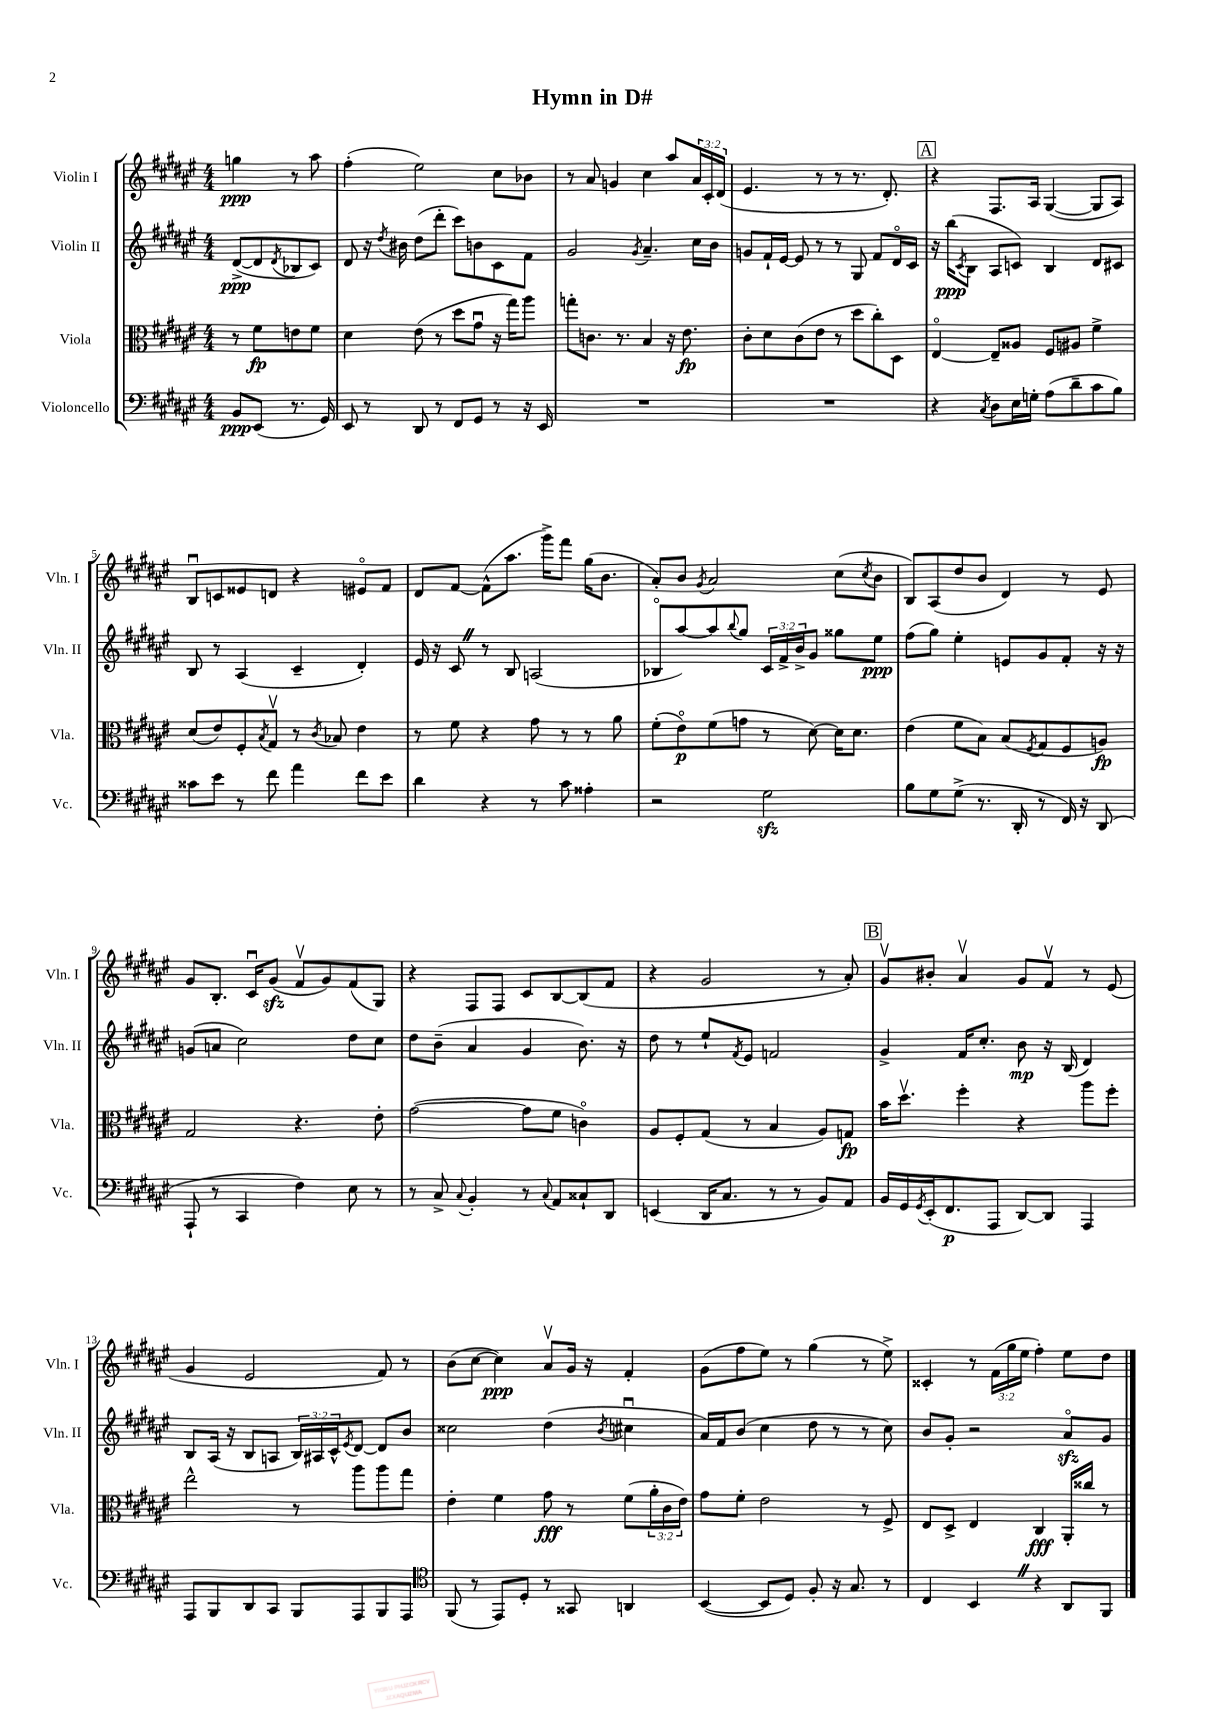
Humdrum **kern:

**kern	**kern	**kern	**kern
*staff4	*staff3	*staff2	*staff1
*clefF4	*clefC3	*clefG2	*clefG2
*k[f#c#g#d#a#e#]	*k[f#c#g#d#a#e#]	*k[f#c#g#d#a#e#]	*k[f#c#g#d#a#e#]
*M4/4	*M4/4	*M4/4	*M4/4
8BB/L	8r	([8d#^/L	4gg\
(8EE#/J	8f#\L	8d#/]	.
.	.	8qd#/	.
8.r	8e\	8B-/	8r
.	8f#\J	8c#/J)	8aa#\
16GG#/)	.	.	.
=	=	=	=
8EE#/	4d#\	8d#/	(4ff#'\
8r	.	16r	.
.	.	8qdd#/	.
.	.	16b#\	.
8DD#/	(8e#\	(8dd#\L	2ee#\)
8r	8r	8ddd#'\J	.
8FF#/L	8dd#\L	8ccc#\L)	.
8GG#/J	8g#u\J	8b\	.
8r	16r	8c#\	8cc#\L
.	16gg#\LK)	.	.
16r	8aa#\J	8f#\J	8b-\J
16EE#/	.	.	.
=	=	=	=
1r	8gg'\L	2g#/	8r
.	8.c\J	.	8a#/
.	.	.	4g/
.	8.r	.	.
.	.	8qg#/	.
.	4B/	4.a#~/	4cc#\
.	16r	.	8aa#/L
.	8.e#\	.	.
.	.	16cc#\LL	24a#/L
.	.	.	24c#'/
.	.	16b\JJ	.
.	.	.	(24d#/JJ
=	=	=	=
1r	8c#'\L	8g/L	4.e#/
.	8d#\	16f#`/L	.
.	.	[16e#/JJ	.
.	(8c#\	8e#/]	.
.	8e#\J	8r	8r
.	8r	8r	8r
.	8dd#\L	8G#/	8.r
.	8cc#'\)	8f#/L	.
.	.	.	8.d#'/)
.	8D#\J	16d#o/L	.
.	.	16c#/JJ	.
=	=	=	=
4r	[4E#o/	16r	4r
.	.	(16bb\LK	.
.	.	8qc#/	.
.	.	8B\J	.
8qC#/	.	.	.
8D#\L	8E#~/]L	8A#/L	8.F#/L
16E#\L	8A##/J	8c/J)	.
16G'\JJ	.	.	16A#/Jk
(8A#\L	8F#/L	4B/	([4G#/
8d#~\	8A#/J	.	.
8c#\	4f#^\	8d#/L	8G#/]L
8B\J)	.	8c#/J	8A#/J)
=	=	=	=
8c##\L	(8d#/L	8B/	8Bu/L
8e#\J	8e#/)	8r	8c/
8r	8F#'/	(4A#/	8e##/
.	8qB/	.	.
8f#\	8G#v/J	.	8d/J
4a#\	8r	4c#~/	4r
.	8qc#/	.	.
.	8B-/	.	.
8f#\L	4e#\	4d#'/)	8e#o/L
8e#\J	.	.	8f#/J
=	=	=	=
4d#\	8r	16e#/	8d#/L
.	.	16r	.
.	8f#\	8c#/	[8f#/J
4r	4r	8r	(8f#^^\]L
.	.	8B/	8.aa#\J
8r	8g#\	(2A/	.
.	.	.	16ggg#^\LK)
8c#\	8r	.	8fff#\J
4A##'\	8r	.	(16gg#\LK
.	.	.	8.b\J
.	8a#\	.	.
=	=	=	=
2r	(8f#'\L	8B-o/L	8a#'/L)
.	8e#o\)	[8aa#/)	8b/J
.	.	.	8qg#/
.	(8f#\	8aa#/]	2a#/
.	.	8qqbb/	.
.	8g\J	8gg#/J	.
2G#\	8r	24c#/LL	.
.	.	24f#^/	.
.	.	24b^/J	.
.	[8d#\)	8g#/J	.
.	16d#\]LK	8gg##\L	(8cc#\L
.	8.d#\J	.	.
.	.	.	8qcc#/
.	.	8ee#\J	8b\J
=	=	=	=
8B\L	(4e#\	(8ff#\L	8B/L)
8G#\	.	8gg#\J)	(8A#/
(8G#^\J	8f#\L	4ee#'\	8dd#/
8.r	8B\J)	.	8b/J
.	(8B/L	8e/L	4d#/)
16DD#'/	.	.	.
.	8qF#/	.	.
8r	8G#/	8g#/	.
16FF#/)	8F#/	8f#'/J	8r
16r	.	.	.
(8DD#/	8A/J)	16r	8e#/
.	.	16r	.
=	=	=	=
8AAA#`/	2G#/	(8g/L	8g#/L
8r	.	8a/J	8.B'/J
4CC#/	.	2cc#\)	.
.	.	.	16c#u/LK
.	.	.	(8g#/J
4F#\)	4.r	.	8f#v/L
.	.	.	8g#/)
8E#\	.	8dd#\L	(8f#/
8r	8e#'\	8cc#\J	8G#/J)
=	=	=	=
8r	([2g#\	8dd#\L	4r
8C#^/	.	(8b~\J	.
8qqC#/	.	.	.
4BB'/	.	4a#/	8F#/L
.	.	.	8F#/J
8r	8g#\]L	4g#/	8c#/L
8qqC#/	.	.	.
8AA#/L	8f#\J	.	[8B/
8C##`/	4co\)	8.b\)	(8B/]
8DD#/J	.	.	8f#/J
.	.	16r	.
=	=	=	=
(4EE/	8A#/L	8dd#\	4r
.	8F#'/	8r	.
16DD#/LK	(8G#/J	8ee#`/L	2g#/
8.C#/J	.	.	.
.	.	8qf#/	.
.	8r	8e#/J	.
8r	4B/	2f/	.
8r	.	.	.
8BB/L)	8A#/L)	.	8r
8AA#/J	8G/J	.	8a#'/)
=	=	=	=
16BB/LL	16b\LK	4g#^/	8g#v/L
16GG#/	8.dd#v\J	.	.
8qGG#/	.	.	.
(16EE#'/J	.	.	8b#'/J
8.FF#/	.	.	.
.	4ff#'\	16f#/LK	4a#v/
.	.	8.cc#'/J	.
8AAA#/J	.	.	.
[8DD#/L)	4r	8b\	8g#/L
8DD#/]J	.	16r	8f#v/J
.	.	(16B/	.
4AAA#/	8aa#\L	4d#/)	8r
.	8ff#'\J	.	(8e#/
=	=	=	=
8AAA#/L	2ee#^^\	8B/L	4g#/
8BBB/	.	(16A#/Jk	.
.	.	16r	.
8DD#/	.	8B/L	2e#/
8CC#/J	.	8A/J	.
8BBB/L	8r	24B/LL)	.
.	.	24A#/	.
.	.	24c#^^/J	.
.	.	8qe#/	.
8AAA#/	8aa#\L	[8d#/J	.
8BBB/	8aa#\	8d#/]L	8f#/)
8AAA#/J	8gg#\J	8b/J	8r
=	=	=	=
*clefC4	*	*	*
(8FF#/	4e#'\	2cc##\	(8b\L
8r	.	.	[8cc#\J
8EE#/L)	4f#\	.	4cc#\])
8D#'/J	.	.	.
8r	8g#\	(4dd#\	8a#v/L
8GG##/	8r	.	16g#/Jk
.	.	.	16r
.	.	8qb/	.
4AA/	(8f#\L	4cc#u\	4f#'/
.	24a#'\L	.	.
.	24c#\	.	.
.	24e#\JJ)	.	.
=	=	=	=
([4BB/	8g#\L	16a#/LL)	(8g#\L
.	.	16f#/J	.
.	8f#'\J	(8b/J	8ff#\
8BB/]L	2e#\	4cc#\	8ee#\J)
8D#/J)	.	.	8r
8F#'/	.	8dd#\	(4gg#\
16r	.	8r	.
8.G#/	.	.	.
.	8r	8r	8r
8r	8F#^/	8cc#\)	8ee#^\)
=	=	=	=
4C#/	8E#/L	8b/L	4c##'/
.	8D#^/J	8g#'/J	.
4BB/	4E#/	2r	8r
.	.	.	(24f#\LL
.	.	.	24gg#\
.	.	.	24ee#\JJ
4r	4C#/	.	4ff#'\)
8AA#/L	16AA#'/LL	8a#o/L	8ee#\L
.	16cc##/JJ	.	.
8FF#/J	8r	8g#/J	8dd#\J
==	==	==	==
*-	*-	*-	*-
